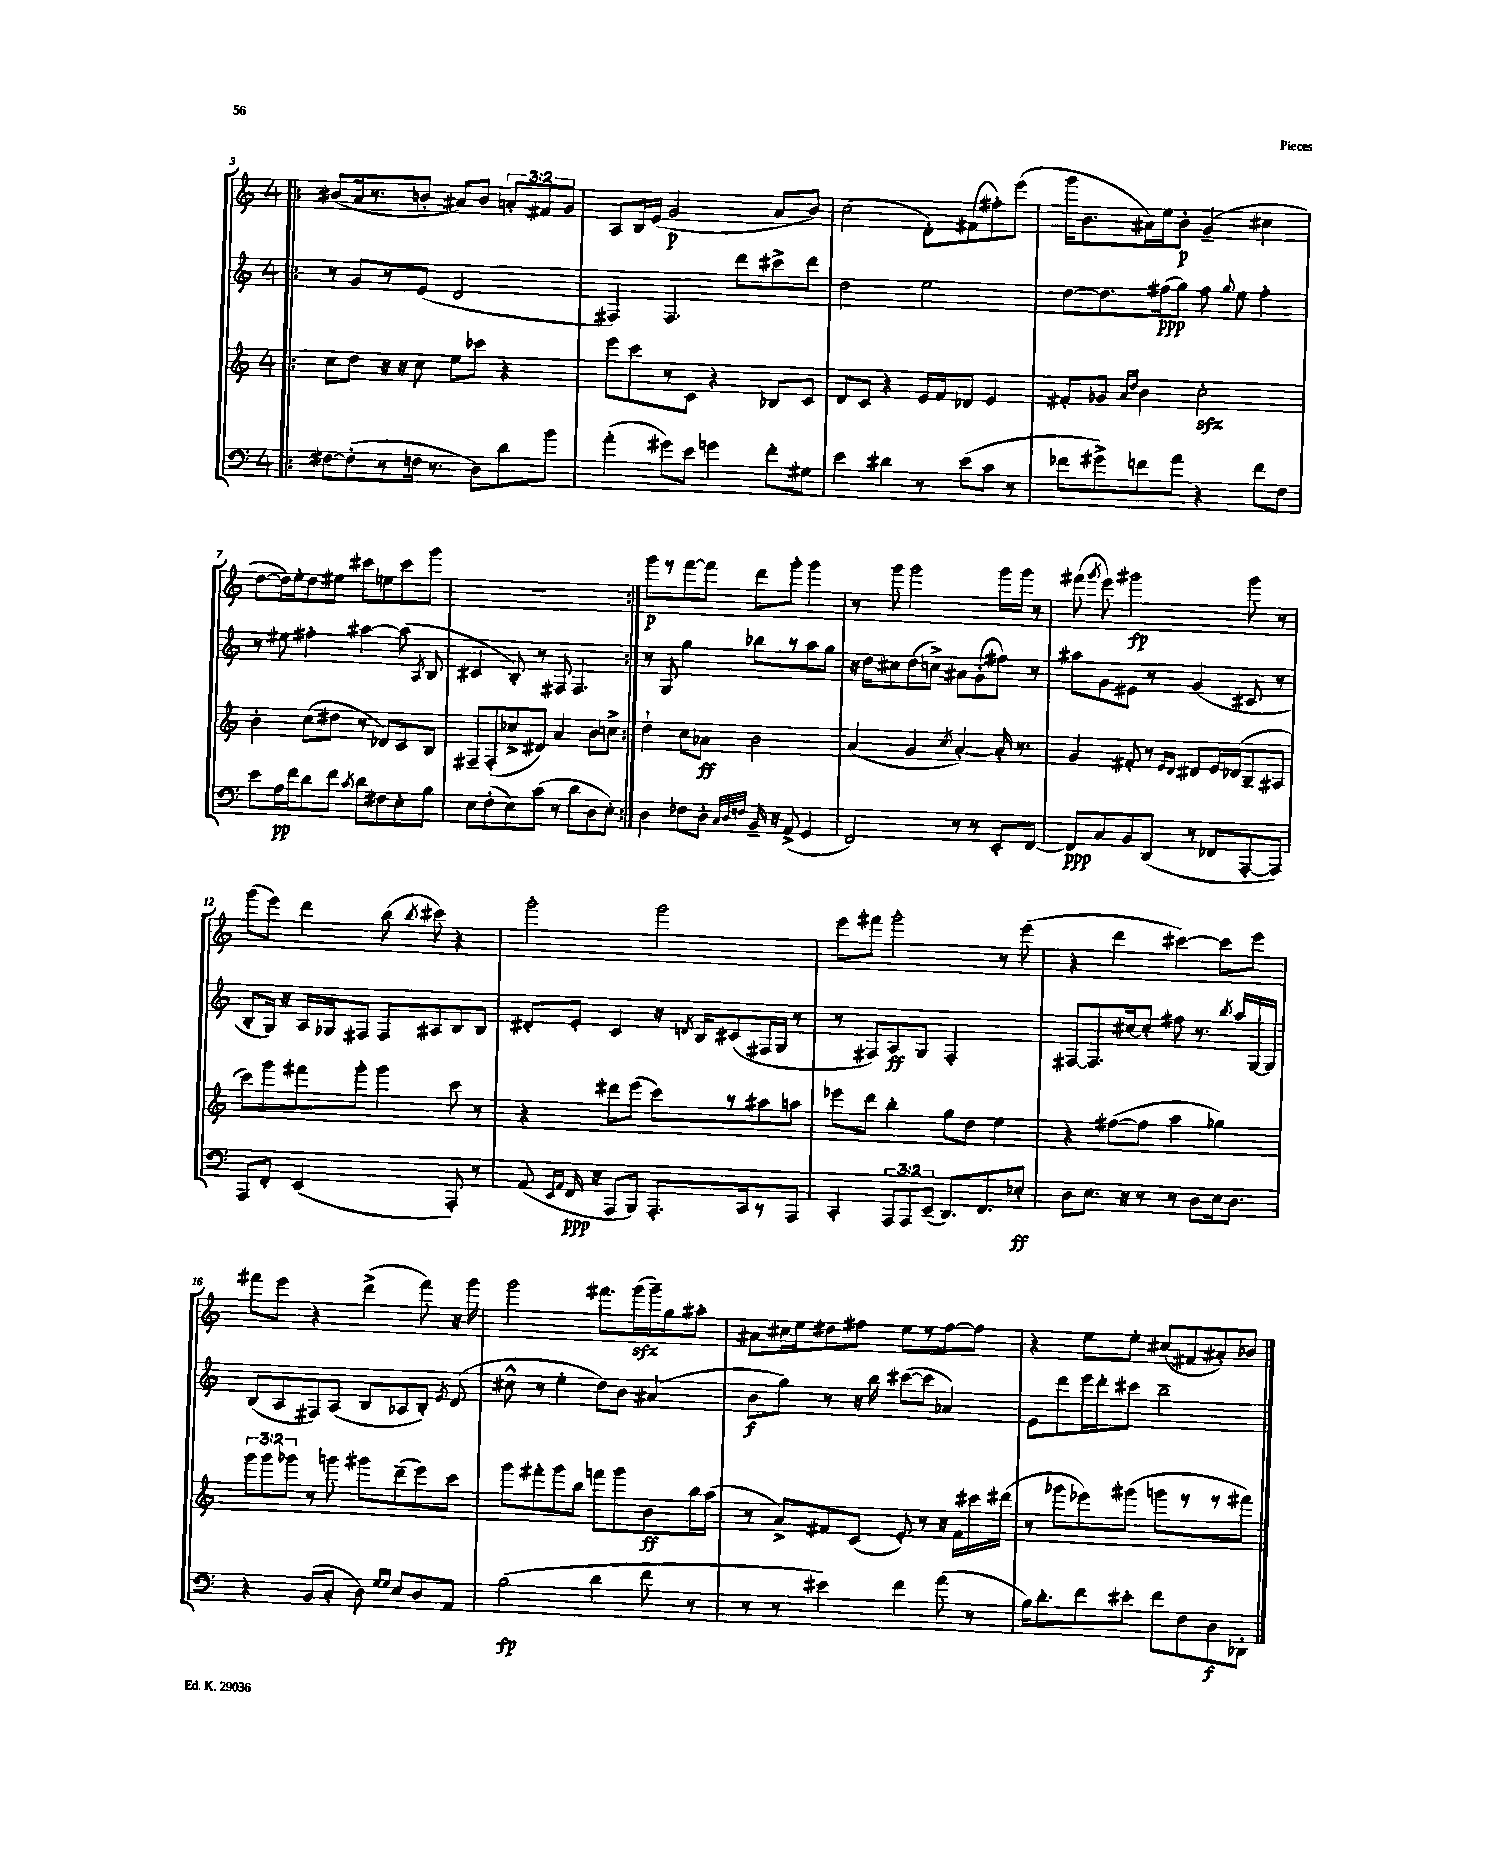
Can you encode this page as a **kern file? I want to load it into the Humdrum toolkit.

**kern	**kern	**kern	**kern
*staff4	*staff3	*staff2	*staff1
*clefF4	*clefG2	*clefG2	*clefG2
*k[]	*k[]	*k[]	*k[]
*M4/4	*M4/4	*M4/4	*M4/4
=!|:	=!|:	=!|:	=!|:
[8F#\L	8cc\L	8r	(8b#/L
(8F#'\]	8dd\J	8g/L	16a/k
.	.	.	8.r
8r	16r	8r	.
.	16r	.	.
16F\Jk	8cc\	(8e/J	8b'/J
8.r	.	.	.
.	8ee\L	2d/	8a#/L)
8D\L)	8ccc-\J	.	8b/J
8d\	4r	.	12a'/L
.	.	.	12f#/
8b\J	.	.	.
.	.	.	12g/J
=	=	=	=
(4a'\	8eee\L	4F#/)	8A/L
.	8ccc\	.	16B/L
.	.	.	(16e/JJ
8g#\L)	8r	4.F#/	2g/
8e\J	8c\J	.	.
4g\	4r	.	.
.	.	8ddd\L	.
8f'\L	8B-/L	8ccc#^\	8a/L
8G#\J	8c/J	8ddd\J	8b/J)
=	=	=	=
4e\	8d/L	2dd\	(2cc\
.	8c/J	.	.
4d#\	4r	.	.
8r	16e/LL	2ee\	8d'\L)
.	16f/J	.	.
(8e\L	8d-/J	.	(8f#\
8c\J	4e/	.	8ff#'\)
8r	.	.	(8eee\J
=	=	=	=
8f-\L	8f#'/L	[8dd\L	16ggg\LK
.	.	.	8.b\
8g#^\)	8g-/J	8.dd\]	.
.	16qqa/LL	.	.
.	16qqdd/JJ	.	.
8f\	4b\	.	16a#\L)
.	.	(16ff#\k	16ee\J
8a\J	.	8gg\J)	8b'\J
4r	2cc'\	8ff#\	(4g~/
.	.	8qqgg/	.
.	.	8ee\	.
8f\L	.	4ff#'\	4cc#\
8F\J	.	.	.
=	=	=	=
8e\L	4b'\	8r	[8dd\L
16A\L	.	8ee#\	16dd\]L)
16f\J	.	.	16ee'\J
8d\	(8cc\L	4ff#'\	8dd\
8f\J	8dd#\J	.	8ee#\J
8qc/	.	.	.
8d\L	8r	[4aa#\	8ccc#\L
8F#\	8d-/L)	.	8ee\
8E'\	8c/	(8aa#\]	8ccc#\
.	.	8qA/	.
8B\J	8B/J	8B/	8ggg\J
=	=	=	=
8E\L	8F#~/L	4c#/	1r
(8F'\	(8F#'/	.	.
8E\)	8cc-^/	8B'/)	.
(8c\J	8d#/J)	8r	.
8r	4a/	8F#/	.
8d\L	.	4.F#/	.
8D\	8b\L	.	.
8E'\J)	8cc^\J	.	.
=:|!	=:|!	=:|!	=:|!
4D\	4dd`\	8r	8ggg\L
.	.	8G/	8r
8F-\L	8cc\L	4gg\	[8fff\
8D'\J	8a-\J	.	8fff\]J
32qqC/LLL	.	.	.
32qqD/	.	.	.
32qqF/JJJ	.	.	.
16BB~/	2b\	8bb-\L	8ddd\L
16r	.	.	.
(8AA^/	.	8r	8ggg'\J
4GG/	.	8aa\	4ggg\
.	.	8gg\J	.
=	=	=	=
2FF/)	(4a/	16r	8r
.	.	16dd\LK	.
.	.	8cc#\	8ggg\
.	4g/	(8dd\	2ggg\
.	.	8cc^\J)	.
.	8qcc/	.	.
8r	[4a'/)	8a#\L	.
8r	.	(8g'\	.
8EE'/L	16a'/]	8ff#\J)	16ggg\LL
.	8.r	.	16ggg\JJ
[8FF/J	.	8r	8r
=	=	=	=
8FF/]L	4g/	8aa#\L	(8fff#\
.	.	.	8qggg/
8C/	.	8g\	8eee\)
8BB/	8f#'/	8e#\J	2ggg#\
(8DD/J	8r	8r	.
.	16qqe/LL	.	.
.	16qqd/JJ	.	.
8r	8d#/L	(4g/	.
8FF-/L	16e/L	.	.
.	(16d-/J	.	.
[8AAA'/	8B~/	8c#/	8ggg#\
8AAA/]J)	8A#/J	8r	8r
=	=	=	=
8AAA/L	8ccc\L)	8B'/L	(8ggg\L
8FF'/J	8ggg\	16G/Jk)	8eee\J)
.	.	16r	.
(2EE/	8fff#\	16A/LL	4ddd\
.	.	16G-/J	.
.	8ggg'\J	8F#/J	.
.	4ggg\	8F#/L	(8bb\
.	.	.	8qbb/
.	.	8A#/	8ccc#\)
8AAA'/)	8ccc\	8B/	4r
8r	8r	8B/J	.
=	=	=	=
(8AA/	4r	8d#'/L	2ggg'\
16qqEE/LL	.	.	.
16qqAA/JJ	.	.	.
16FF/	.	8e'/J	.
16r	.	.	.
8AAA/L	8ddd#\L	4c/	.
8BBB/J)	(8eee\J	.	.
8.AAA'/L	8ccc\L)	16r	2ggg\
.	.	8qd/	.
.	.	16B/LK	.
.	8r	(8c#/	.
16CC/k	.	.	.
8r	8aa#\	16F#/L	.
.	.	16G/JJ	.
8AAA/J	8aa\J	8r	.
=	=	=	=
4CC'/	8eee-\L	8r	8eee\L
.	8ddd\J	8F#/L)	8fff#\J
12AAA/L	4bb'\	8A/	2ggg'\
12AAA/	.	.	.
.	.	8G/J	.
(12EE~/J	.	.	.
8.DD/L)	8gg\L	2F#'/	.
.	8dd\J	.	.
8.FF/	.	.	.
.	4ee\	.	8r
8E-'/J	.	.	(8eee\
=	=	=	=
8D\L	4r	[8F#/L	4r
8.E\J	.	8.F#/]	.
.	([8ff#\L	.	4ddd\
16r	.	[16cc#/k	.
8r	8ff#\]J	8cc#'/]J	.
8r	4aa\	8ff#\	[4ccc#\)
8D\L	.	8.r	.
16E\k	4gg-\)	.	8ccc#\]L
.	.	8qbb/	.
8.D\J	.	16aa/LL	.
.	.	[16G/	8eee\J
.	.	16G/]JJ	.
=	=	=	=
4r	12ggg\L	(8B/L	8fff#\L
.	12ggg\	.	.
.	.	8A/	8eee\J
.	12ggg-\J	.	.
(8BB/L	8r	8F#/)	4r
8C'/J	8ggg\	(8A/J	.
8D\)	8ggg#\L	8B/L	(4ddd^\
16qqG/LL	.	.	.
16qqG/JJ	.	.	.
8E/L	(8ddd~\	8A-/	.
8D/	8eee\)	8B'/J)	8fff#\)
.	.	8qe/	.
8AA/J	8ccc\J	(8d/	16r
.	.	.	16ggg\
=	=	=	=
(2B\	8ggg\L	8cc#^^\	2ggg\
.	8fff#'\	8r	.
.	8ggg\	4ee'\	.
.	8bb\J	.	.
4d\	8fff\L	8dd\L)	8.fff#\L
.	8ggg\	8b\J	.
.	.	.	(16ggg\L
8f\	8b\	(4a#/	16ggg~\)
.	.	.	16gg\J
8r	16bb\L	.	8aa#'\J
.	(16aa\JJ	.	.
=	=	=	=
8r	8r	8b\L	8a#\L
8r	8a^/L)	8gg\J)	16cc#\L
.	.	.	16ee\J
4e#\)	8f#/	8r	8dd#\
.	(8c/J	16r	8ff#\J
.	.	16bb\	.
4f\	8e'/)	([8ccc#\L	8ee\L
.	8r	8ccc#\]J	8r
(8a\	16r	4a-/)	[8ff#\
.	16f#\LL	.	.
8r	16ccc#\	.	8ff#\]J
.	(16ddd#\JJ	.	.
=	=	=	=
16B\LK)	8r	8e\L	4r
8.d'\	.	.	.
.	8ggg-\L	8ddd\	.
8f\	8eee-\)	16eee\L	8ee\L
.	.	16ddd'\J	.
8e#'\J	(8ggg#\J	8ccc#\J	8ee'\J
8f\L	8ggg\L	2bb~\	(8cc#/L
8F\	8r	.	8f#/
8D\	8r	.	8a#'/)
8DD-'\J	8fff#\J)	.	8b-/J
==	==	==	==
*-	*-	*-	*-
